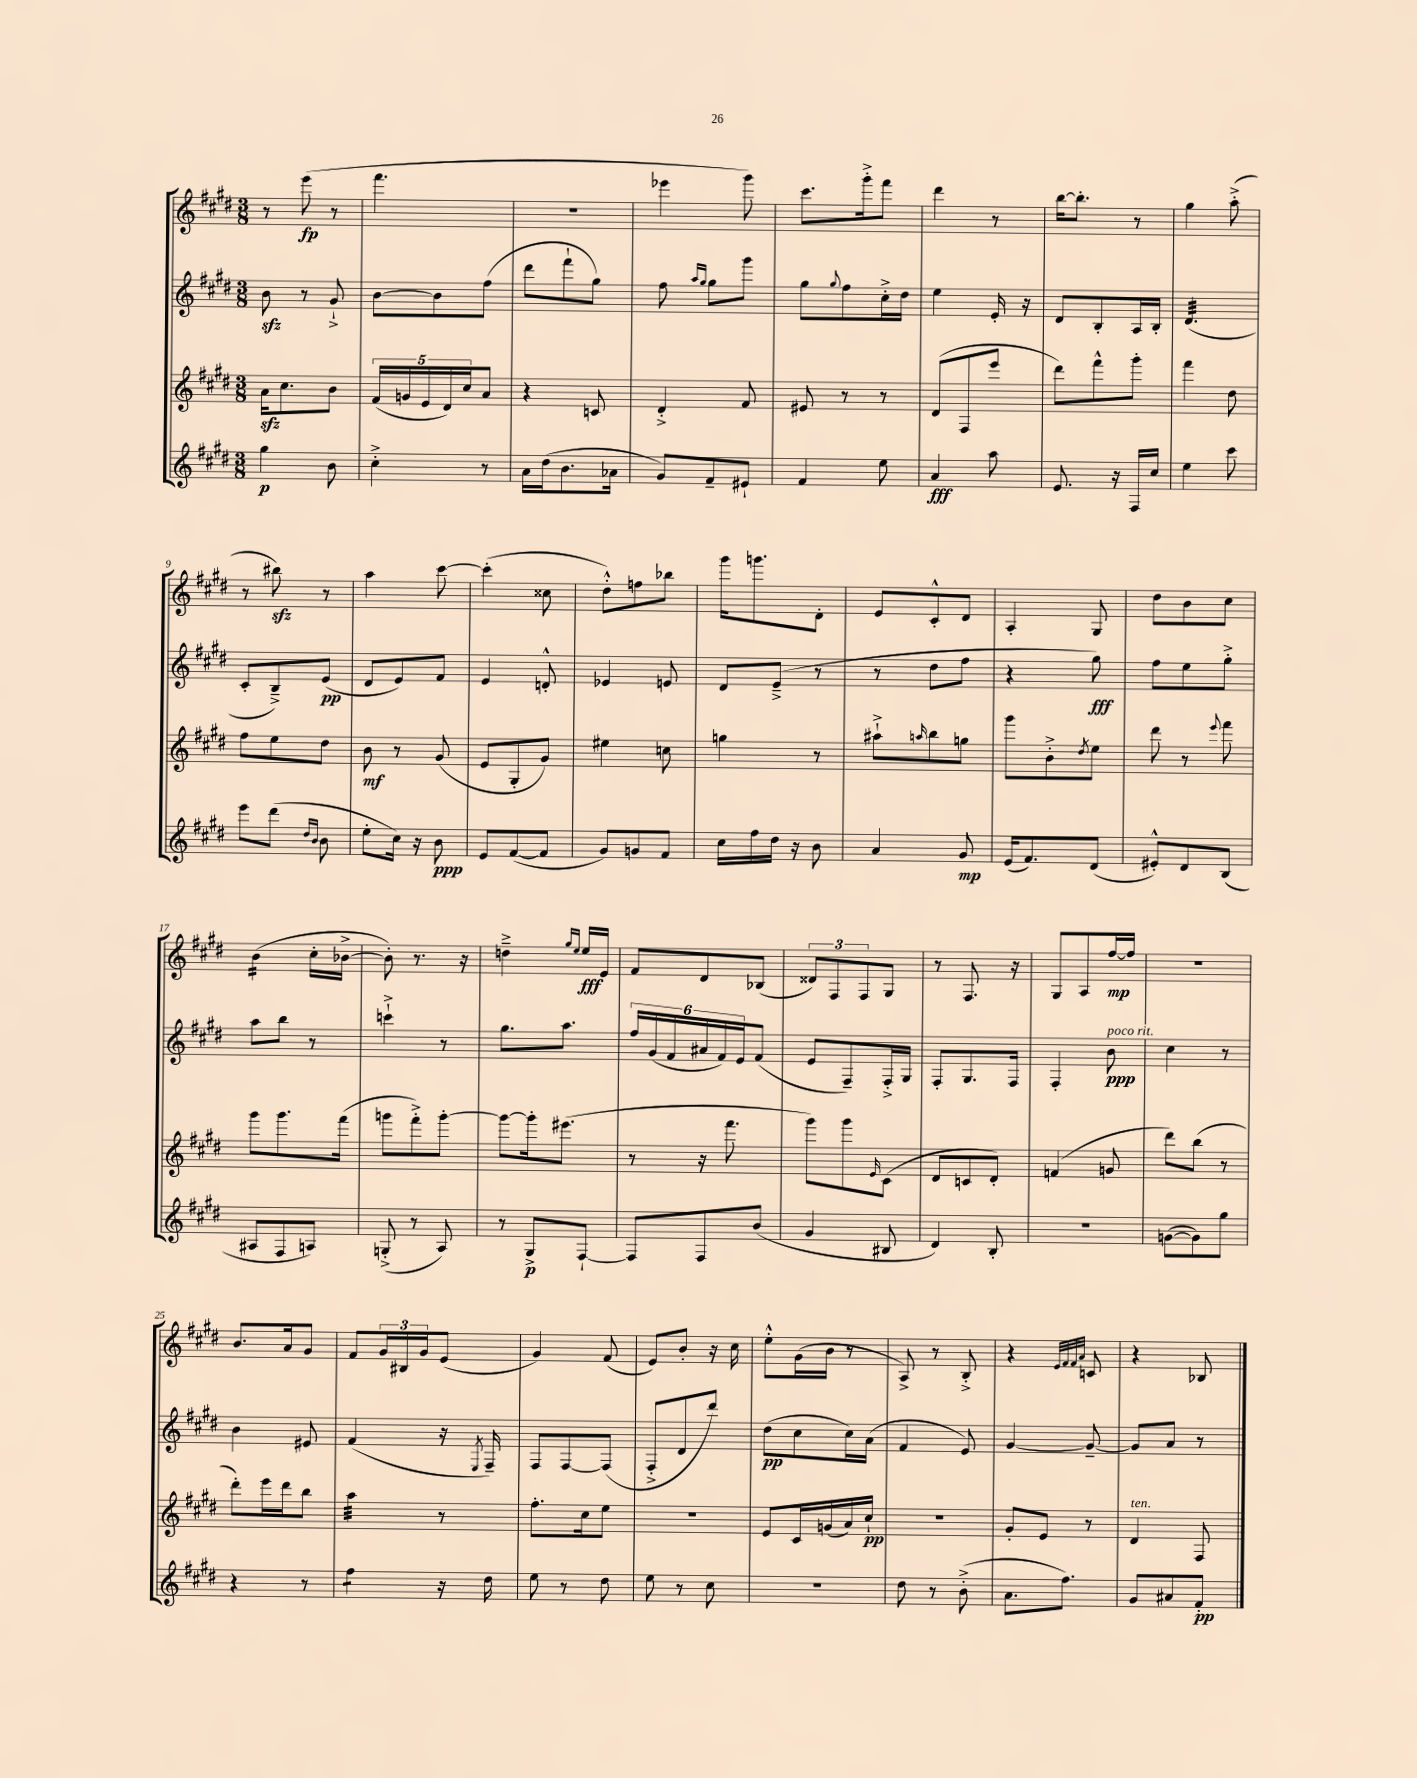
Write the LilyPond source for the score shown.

<<
\new StaffGroup <<
\new Staff = "s0" {
    \clef treble \key e \major \numericTimeSignature \time 3/8
    r8 e'''8\fp( r8 |
    fis'''4. |
    R4. |
    ees'''4 gis'''8) |
    cis'''8. gis'''16-.-> fis'''8 |
    dis'''4 r8 |
    b''16~ b''8.-. r8 |
    gis''4 a''8-.->( |
    r8 bis''8\sfz) r8 |
    a''4 cis'''8~ |
    cis'''4-.( cisis''8 |
    dis''8-.-^) f''8 bes''8 |
    gis'''16 g'''8. dis'8-. |
    e'8 cis'8-.-^ dis'8 |
    a4-. gis8 |
    dis''8 b'8 cis''8 |
    b'4:16( cis''16-. bes'16~-> |
    bes'8-.) r8. r16 |
    d''4---> \grace { gis''16 e''16 } e''16\fff e'16 |
    fis'8 dis'8 bes8( |
    \tuplet 3/2 { disis'8) fis8 fis8 } gis8 |
    r8 fis8. r16 |
    gis8 a8 fis''16~\mp fis''16 |
    R4. |
    b'8. a'16 gis'8 |
    fis'8 \tuplet 3/2 { gis'16 bis16 gis'16 } e'8( |
    gis'4) fis'8( |
    e'8) b'8-. r16 cis''16 |
    e''8-.-^ gis'16( b'16 r8 |
    a8->) r8 b8-.-> |
    r4 \grace { e'32 fis'32 fis'32 a'32 } c'8 |
    r4 bes8 \bar "|." |
}
\new Staff = "s1" {
    \clef treble \key e \major \numericTimeSignature \time 3/8
    b'8\sfz r8 gis'8-!-> |
    b'8~ b'8 fis''8( |
    dis'''8 fis'''8-! gis''8) |
    fis''8 \grace { a''16 gis''16 } gis''8 gis'''8 |
    gis''8 \appoggiatura { gis''8 } fis''8 cis''16-.-> dis''16 |
    e''4 e'16-. r16 |
    dis'8 b8-. a16 b16-. |
    dis'4.:32( |
    cis'8-. b8--->) e'8\pp( |
    dis'8 e'8) fis'8 |
    e'4 d'8-.-^ |
    ees'4 e'8 |
    dis'8 e'8--->( r8 |
    r8 dis''8 fis''8 |
    r4 gis''8\fff) |
    fis''8 e''8 gis''8-.-> |
    a''8 b''8 r8 |
    c'''4-!-> r8 |
    gis''8. a''8. |
    \tuplet 6/4 { fis''16 gis'16( fis'16 ais'16 fis'16) e'16 } fis'8( |
    e'8 fis8--) fis16-.-> gis16 |
    fis8-. gis8. fis16 |
    fis4-. b'8\ppp^\markup { \italic "poco rit." } |
    cis''4 r8 |
    b'4 eis'8 |
    fis'4( r16 \acciaccatura { e8 } fis16--) |
    fis8 fis8~ fis8( |
    fis8-.-> dis'8 dis'''8) |
    dis''8\pp( cis''8 cis''16) a'16( |
    fis'4 e'8) |
    gis'4~ gis'8~-- |
    gis'8 a'8 r8 \bar "|." |
}
\new Staff = "s2" {
    \clef treble \key e \major \numericTimeSignature \time 3/8
    a'16\sfz cis''8. b'8 |
    \tuplet 5/4 { fis'16( g'16 e'16 dis'16) cis''16 } a'8 |
    r4 c'8 |
    dis'4-.-> fis'8 |
    eis'8 r8 r8 |
    dis'8( fis8 e'''8 |
    dis'''8) fis'''8-^ gis'''8-. |
    fis'''4 dis''8 |
    fis''8 e''8 dis''8 |
    b'8\mf r8 gis'8( |
    e'8 gis8-. gis'8) |
    eis''4 c''8 |
    g''4 r8 |
    ais''8-!-> \grace { a''16 } b''8 g''8 |
    gis'''8 b'8-.-> \acciaccatura { dis''8 } e''8 |
    dis'''8 r8 \appoggiatura { e'''8 } fis'''8 |
    gis'''8 gis'''8. fis'''16( |
    g'''8 fis'''8-.->) g'''8~-. |
    g'''8~ g'''16-. eis'''8.( |
    r8 r16 fis'''8. |
    gis'''8) gis'''8 \grace { e'16 } cis'8( |
    dis'8 c'8 dis'8-.) |
    f'4( g'8 |
    dis'''8) b''8( r8 |
    dis'''8-.) e'''16 dis'''16 b''8 |
    a''4:32 r8 |
    fis''8.-. cis''16 e''8 |
    R4. |
    e'8 cis'16 g'16( a'16) cis''16-!\pp |
    R4. |
    gis'8-. e'8 r8 |
    dis'4^\markup { \italic "ten." } fis8 \bar "|." |
}
\new Staff = "s3" {
    \clef treble \key e \major \numericTimeSignature \time 3/8
    gis''4\p b'8 |
    cis''4-.-> r8 |
    a'16 dis''16( b'8. aes'16 |
    gis'8) fis'8-- eis'8-! |
    fis'4 e''8 |
    a'4\fff a''8 |
    e'8. r16 fis16 cis''16 |
    e''4 cis'''8 |
    e'''8 dis'''8( \grace { dis''16 b'16 } b'8 |
    e''8-. cis''16) r16 b'8\ppp |
    e'8 fis'8~( fis'8 |
    gis'8) g'8 fis'8 |
    cis''16 fis''16 dis''16 r16 b'8 |
    a'4 gis'8\mp |
    e'16( fis'8.) dis'8( |
    eis'8-.-^) dis'8 b8( |
    ais8 fis8 a8) |
    g8-.->( r8 a8) |
    r8 gis8->\p fis8~-! |
    fis8 fis8 b'8( |
    gis'4 bis8 |
    dis'4) b8-. |
    R4. |
    g'8~( g'8) gis''8 |
    r4 r8 |
    fis''4:8 r16 dis''16 |
    e''8 r8 dis''8 |
    e''8 r8 cis''8 |
    r4. |
    dis''8 r8 b'8-.->( |
    a'8. fis''8.) |
    gis'8 ais'8 fis'8-.\pp \bar "|." |
}
>>
>>
